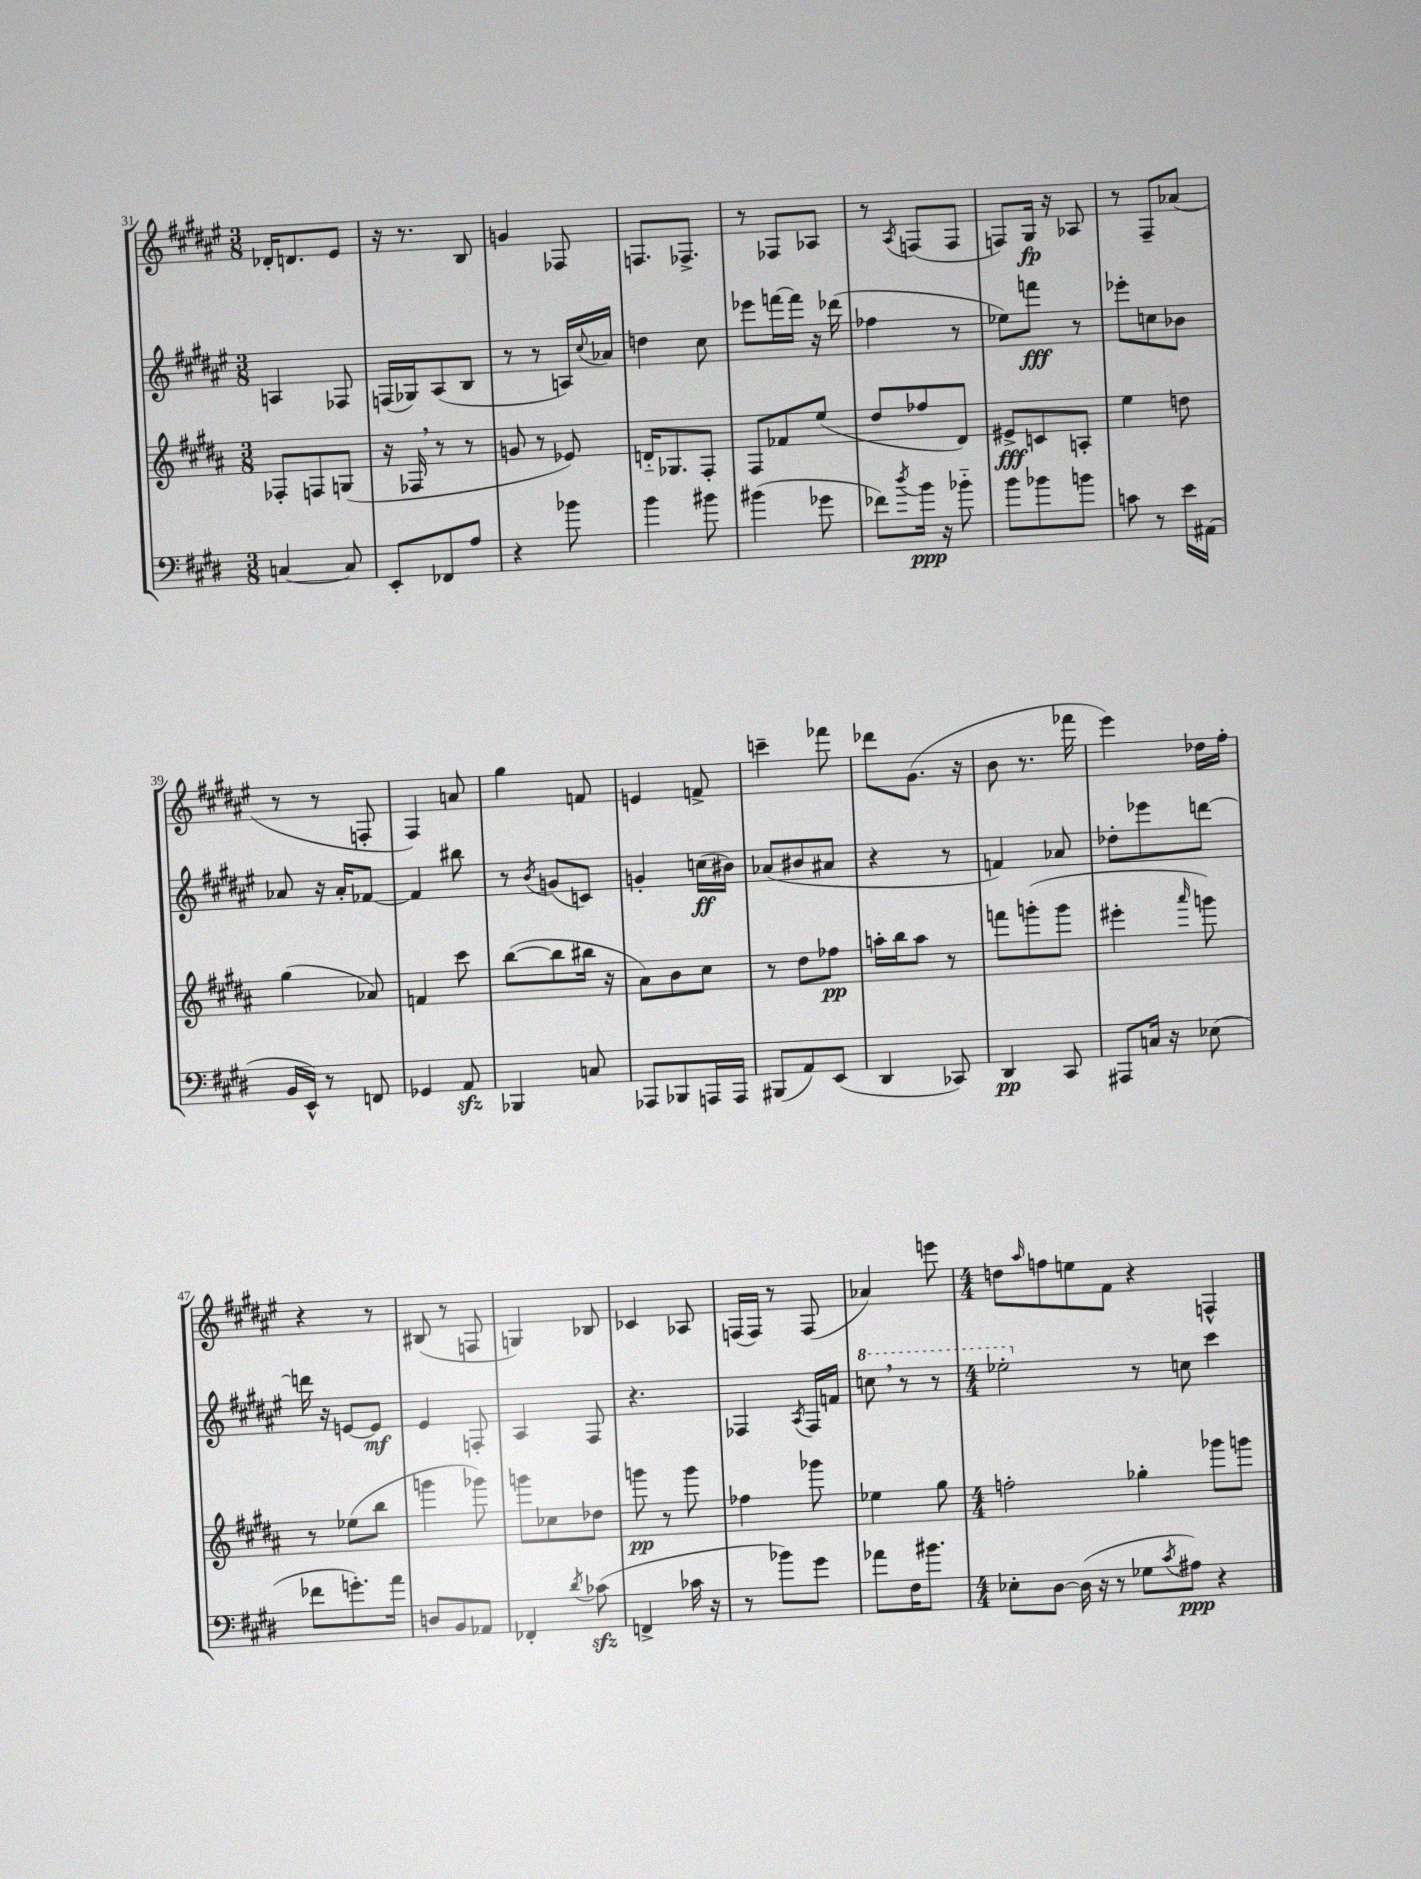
<<
\new StaffGroup <<
\new Staff = "s0" {
    \clef treble \key fis \major \numericTimeSignature \time 3/8
    des'16-. d'8. eis'8 |
    r16 r8. b8 |
    g'4 fes8 |
    f8. fes8.-> |
    r8 fes8 aes8 |
    r8 \acciaccatura { ais8 } f8( f8 |
    f8) gis16\fp r16 aes8 |
    r8 fis8-- aes'8( |
    r8 r8 f8-. |
    fis4) a'8 |
    gis''4 f'8 |
    e'4 f'8-> |
    c'''4-- fes'''8 |
    des'''8 gis'8.( r16 |
    b'8 r8. fes'''16 |
    eis'''4) des''16 fis''16-. |
    r4 r8 |
    bis8( r8 f8 |
    g4) bes8 |
    ces'4 aes8 |
    f16( f16) r8 f8( |
    aes'4) e'''8 |
    \numericTimeSignature \time 4/4 d''8 \grace { ais''16 } f''8 e''8 fis'8 r4 f4-^ \bar "|." |
}
\new Staff = "s1" {
    \clef treble \key fis \major \numericTimeSignature \time 3/8
    a4 fes8 |
    f16( ges16) ais8( b8 |
    r8 r8 a16) \appoggiatura { cis''8 } aes'16 |
    d''4 cis''8 |
    ees'''8 f'''16~ f'''16 r16 des'''16( |
    fes''4 r8 |
    ees''8) f'''8\fff r8 |
    ees'''8-. c''8 bes'8 |
    aes'8 r16 aes'16-. fes'8~ |
    fes'4 bis''8 |
    r8 \acciaccatura { b'8 } g'8( c'8) |
    g'4-. c''16\ff( bis'16) |
    aes'8( bis'8 ais'8 |
    r4 r8 |
    f'4) aes'8 |
    des''8-. ees'''8 d'''8~ |
    d'''16 r16 e'8~ e'8\mf |
    eis'4 f8-. |
    ais4 fis8 |
    r4. |
    fes4 \acciaccatura { ais8 } fes16 f'16 |
    \ottava #1 c'''8 \breathe r8 r8 |
    \numericTimeSignature \time 4/4 ees'''2-. \ottava #0 r8 c''8 cis'''4 \bar "|." |
}
\new Staff = "s2" {
    \clef treble \key b \major \numericTimeSignature \time 3/8
    fes8-. f8 g8( |
    r16 fes16 \breathe r8 r8 |
    g'8 r8 ees'8) |
    d'16-_ ges8. fis8-. |
    fis8 fes'8 e''8( |
    dis''8 fes''8 dis'8) |
    eis'8->\fff c'8 a8-. |
    e''4 d''8 |
    gis''4( aes'8) |
    f'4 cis'''8 |
    b''8~( b''8 bis''16 r16 |
    ais'8) b'8 cis''8 |
    r8 dis''8 fes''8\pp |
    a''16-. b''16 a''8 r8 |
    f'''8 g'''8-.( g'''8 |
    eis'''4-. \grace { ais'''16 } g'''8) |
    r8 ees''8( b''8 |
    g'''4 ges'''8) |
    g'''8 ces''8 des''8 |
    g'''8\pp r8 g'''8 |
    fes''4 ges'''8 |
    ees''4 gis''8 |
    \numericTimeSignature \time 4/4 f''2-. ges''4-. ges'''8 g'''8 \bar "|." |
}
\new Staff = "s3" {
    \clef bass \key e \major \numericTimeSignature \time 3/8
    c4~ c8 |
    e,8-. fes,8 a8 |
    r4 bes'8 |
    b'4 bis'8 |
    bis'4( ges'8 |
    fes'8) \acciaccatura { dis''8 } b'16\ppp r16 bes'8-_ |
    b'8 bes'8 b'8 |
    c'8 r8 e'16 ais,16( |
    b,16 e,16-^) r8 f,8 |
    ges,4 a,8\sfz |
    bes,,4 c8 |
    aes,,8 bes,,8 a,,16 a,,16 |
    bis,,8( a,8) e,8( |
    dis,4 ces,8) |
    dis,4\pp cis,8 |
    ais,,8 c16 r16 ees8( |
    fes'8 g'8.-.) a'16 |
    d8 b,8 aes,8 |
    fes,4-. \acciaccatura { dis'8 } ces'8\sfz( |
    f,4-> ces'16 r16 |
    r8 bes'8) gis'8 |
    aes'8 fis16 bis'8. |
    \numericTimeSignature \time 4/4 ees8-. dis8~ dis16( r16 r8 ges8 \acciaccatura { cis'8 } ais8\ppp) r4 \bar "|." |
}
>>
>>
\layout { \context { \Score currentBarNumber = #31 } }
